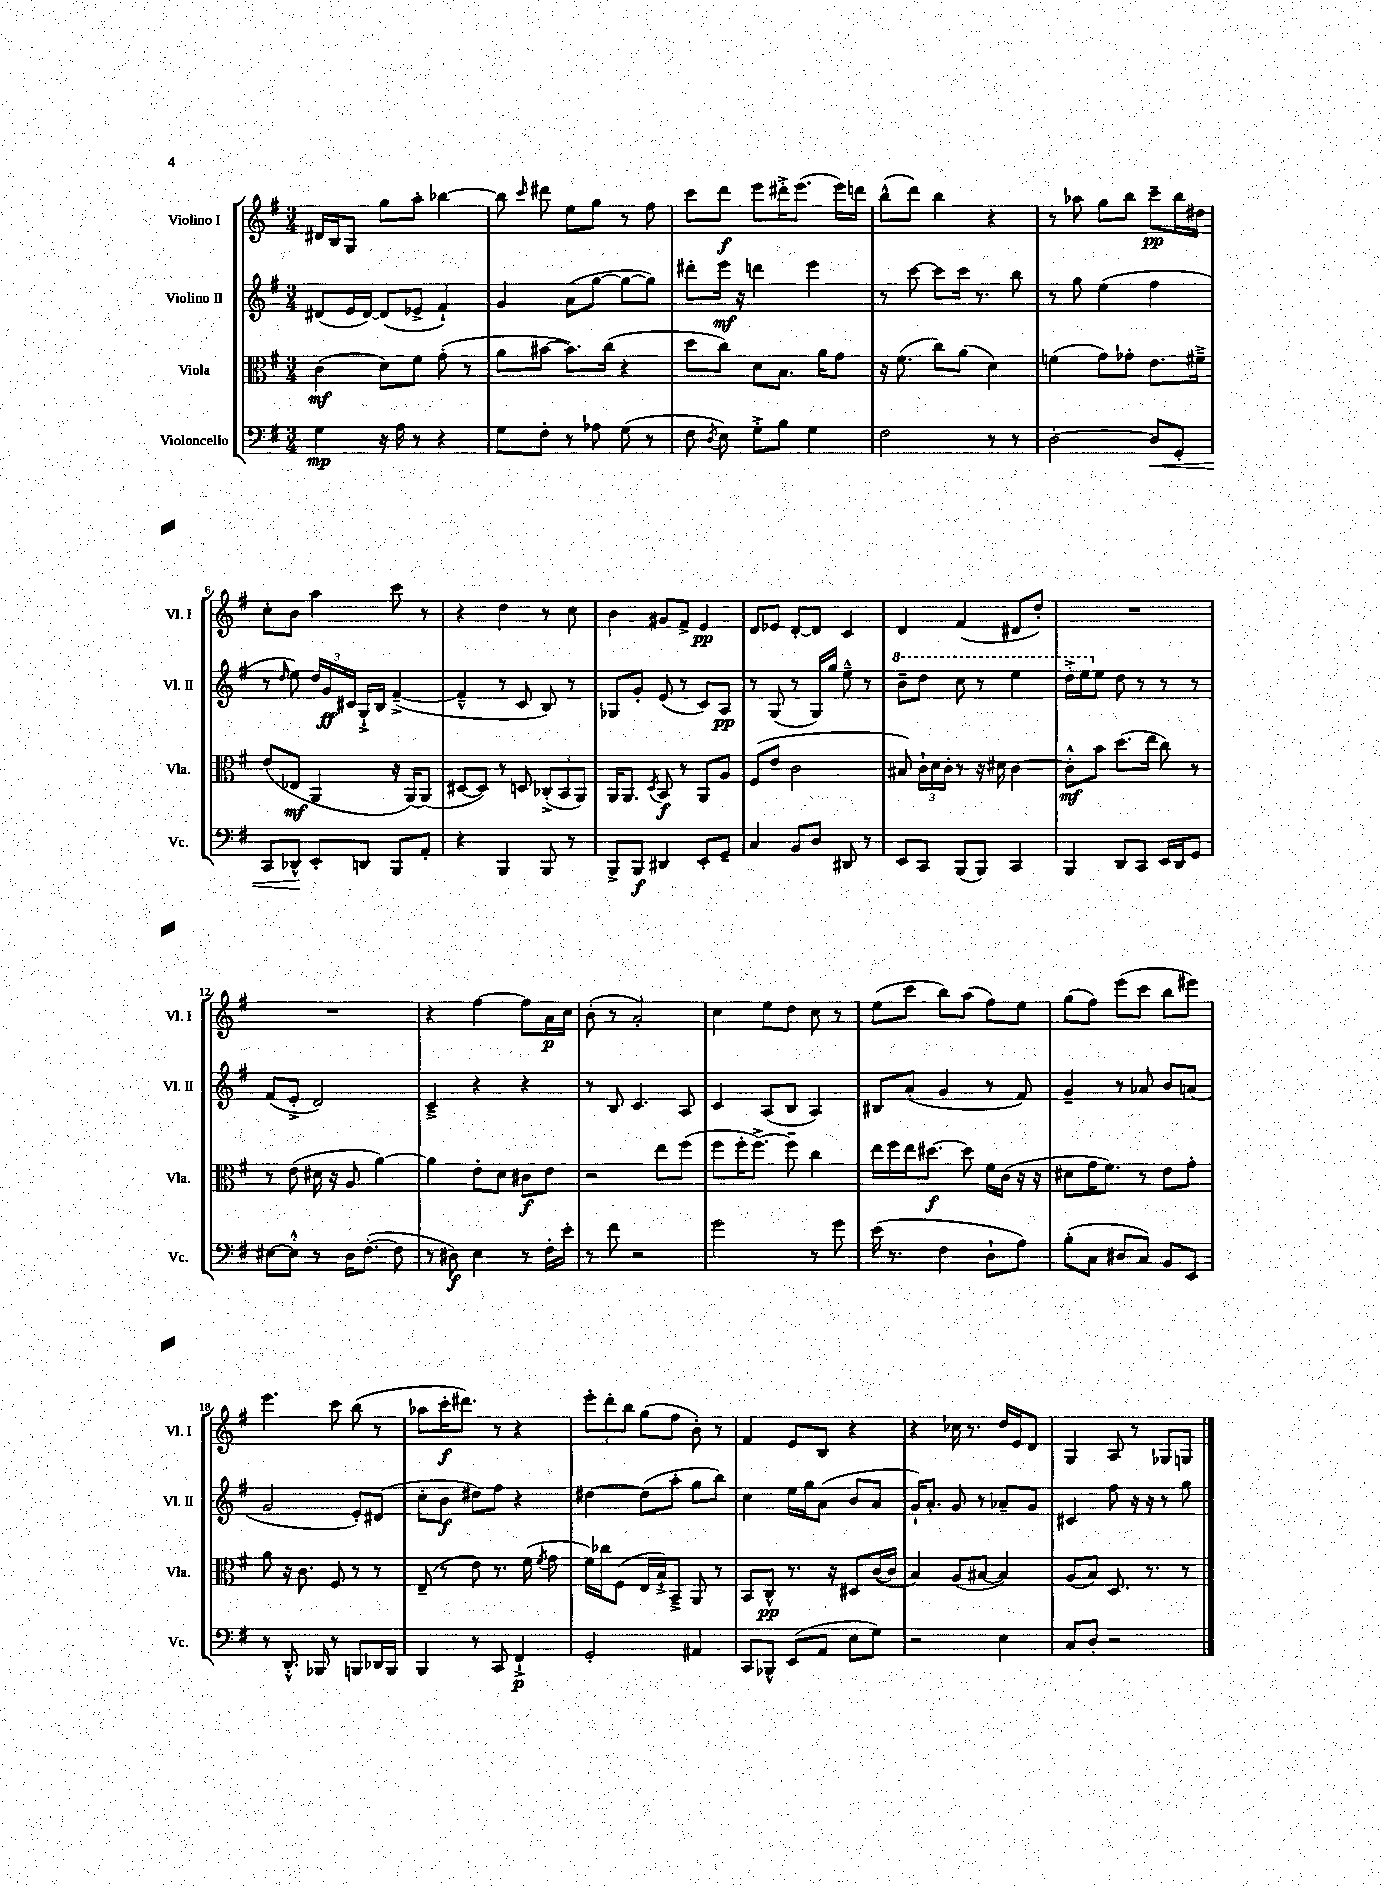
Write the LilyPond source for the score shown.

<<
\new StaffGroup <<
\new Staff = "s0" \with { instrumentName = "Violino I" shortInstrumentName = "Vl. I" } {
    \clef treble \key g \major \numericTimeSignature \time 3/4
    \autoBeamOff dis'16[ b16 g8] g''8[ a''8]-. bes''4~ |
    bes''8 \grace { c'''16 } dis'''8 e''8[ g''8] r8 fis''8 |
    c'''8[ d'''8]\f e'''8[ dis'''16-.-> e'''8.]( e'''16[) d'''16] |
    b''8[-^( d'''8]) b''4 r4 |
    r8 aes''8 g''8[ b''8] c'''8[--\pp b''16 dis''16] |
    c''8[-. b'8] a''4 c'''8 r8 |
    r4 d''4 r8 c''8 |
    b'4 gis'8[ fis'8]-> e'4\pp |
    d'8[ ees'8] d'8[~-. d'8] c'4 |
    d'4 fis'4( dis'8[ d''8]-.) |
    R2. |
    R2. |
    r4 fis''4~ fis''8[ a'16\p c''16] |
    b'8-.( r8 a'2-.) |
    c''4 e''8[ d''8] c''8 r8 |
    e''8[( c'''8] b''8[) a''8]( fis''8[) e''8] |
    g''8[( fis''8]) e'''8[( c'''8] b''8[ eis'''8]) |
    e'''4. c'''8 b''8( r8 |
    aes''8[ c'''16-.\f dis'''8.]) r8 r4 |
    \tuplet 3/2 { e'''8[-. d'''8-. b''8] } g''8[( fis''8] b'8-.) r8 |
    fis'4 e'8[ b8] r4 |
    r4 ces''16 r8. d''16[ e'16 d'8] |
    g4 a8 r8 ges8[ g8] \bar "|." |
}
\new Staff = "s1" \with { instrumentName = "Violino II" shortInstrumentName = "Vl. II" } {
    \clef treble \key g \major \numericTimeSignature \time 3/4
    \autoBeamOff dis'8[( e'16 dis'16]~) dis'8[( ees'8]-> fis'4-!) |
    g'4 a'8[( g''8]~ g''8[~ g''8]) |
    dis'''8[-. e'''16]\mf r16 d'''4 e'''4 |
    r8 c'''8~ c'''8[ c'''16] r8. b''8 |
    r8 g''8 e''4( fis''4 |
    r8 \grace { d''16 } e''8) \tuplet 3/2 { d''16[ g'16\ff cis'16] } g16[-!-> b16] fis'4~--->( |
    fis'4---^ r8 c'8 b8) r8 |
    ges8[ g'8]-. e'8( r8 c'8[) a8]\pp |
    r8 g8( r8 g16[) g''16] e''8---^ r8 |
    \ottava #1 b''8[-- d'''8] c'''8 r8 e'''4 |
    d'''16[-.-> e'''16 \ottava #0 e''8] d''8 r8 r8 r8 |
    fis'8[( e'8]-.-> d'2) |
    c'4---> r4 r4 |
    r8 b8 c'4. a8 |
    c'4 a8[( b8] a4) |
    bis8[ a'8]-.( g'4 r8 fis'8) |
    g'4-- r8 aes'8 b'8[ a'8]( |
    g'2 e'8[-.) dis'8]( |
    c''8[-. b'8]\f dis''8[) fis''8] r4 |
    dis''4~ dis''8[( a''8]-. g''8[ b''8]) |
    c''4 e''16[ g''16 a'8]( b'8[ a'8] |
    g'16[-!) a'8.]-. g'8 r8 aes'8[-- g'8] |
    cis'4 fis''8 r16 r16 r8 g''8 \bar "|." |
}
\new Staff = "s2" \with { instrumentName = "Viola" shortInstrumentName = "Vla." } {
    \clef alto \key g \major \numericTimeSignature \time 3/4
    \autoBeamOff c'4\mf( d'8[) fis'8] g'8-.( r8 |
    a'8[ bis'8]~ bis'8.[) c''16]( r4 |
    d''8[ c''8]) d'8[ b8.] a'16[ g'8] |
    r16 fis'8.( c''8[) a'8]( d'4) |
    f'4( g'8[) ges'8]-. e'8.[ fis'16]---> |
    e'8[( ees8]\mf a,4 r16 a,16[~) a,8]( |
    dis8[~ dis8]) r8 d8 \tuplet 3/2 { ces8[-.->( b,8 a,8]) } |
    a,16[ a,8.] \acciaccatura { d8 } b,8\f r8 a,8[ a8] |
    fis8[( e'8] c'2 |
    bis8) \tuplet 3/2 { c'16[-! d'16 c'16]-. } r8 r16 dis'16 c'4~ |
    c'8[-.-^\mf b'8] d''8.[( e''16] c''8) r8 |
    r8 e'8( dis'16 r16 a8 a'4~) |
    a'4 e'8[-. d'8] cis'8[\f e'8] |
    r2 e''8[ fis''8]( |
    fis''8[ fis''16-. fis''8.]~->) fis''8-- c''4 |
    e''16[ fis''16 e''16 dis''8.]~\f dis''8 fis'16[ c'16]( r16 r16 |
    dis'8[ g'16 fis'8.]) r8 e'8[ g'8]-. |
    a'8 r16 c'8. fis8 r8 r8 |
    e8--( r8 e'8) r8. fis'16( \acciaccatura { fis'8 } g'8 |
    fis'16[) ces''16 fis8]( e16[ b16-!->) b,8]---> a,8 r8 |
    b,8[ c8]-^\pp r8. r16 dis8[ c'16~( c'16] |
    b4) a8[( bis8]~ bis4) |
    a8[( b8]) d8. r8. r8 \bar "|." |
}
\new Staff = "s3" \with { instrumentName = "Violoncello" shortInstrumentName = "Vc." } {
    \clef bass \key g \major \numericTimeSignature \time 3/4
    \autoBeamOff g4\mp r16 a16 r8 r4 |
    g8[ fis8]-. r8 aes8 g8( r8 |
    fis8 \acciaccatura { d8 } e8) g8[-.-> b8] g4 |
    fis2 r8 r8 |
    d2~-. d8[\< g,8]-. |
    c,8[ des,8]-^\! e,8[-. d,8] b,,8[ a,8]-. |
    r4 b,,4 b,,8 r8 |
    b,,8[-> b,,8]\f dis,4 e,8[-. g,8]-- |
    c4 b,8[ d8] dis,8 r8 |
    e,8[ c,8] b,,8[( b,,8]) c,4 |
    b,,4 d,8[ c,8] e,16[ d,16 g,8] |
    eis8[~ eis8]-.-^ r8 d16[ fis8.]~-.( fis8 |
    r8 dis8\f) e4 r8 fis16[-. e'16]-. |
    r8 fis'8 r2 |
    g'2 r8 g'8 |
    e'16( r8. fis4 d8[-! a8]) |
    b8[-.( c8] dis8[ c8]) b,8[ e,8] |
    r8 d,8.-.-^ bes,,16 r8 b,,8[ des,16 b,,16] |
    b,,4 r8 c,8 fis,4-!->\p |
    g,2-. ais,4 |
    c,8[ bes,,8]-^ e,8[( a,8] e8[ g8]) |
    r2 e4 |
    c8[ d8]-. r2 \bar "|." |
}
>>
>>
